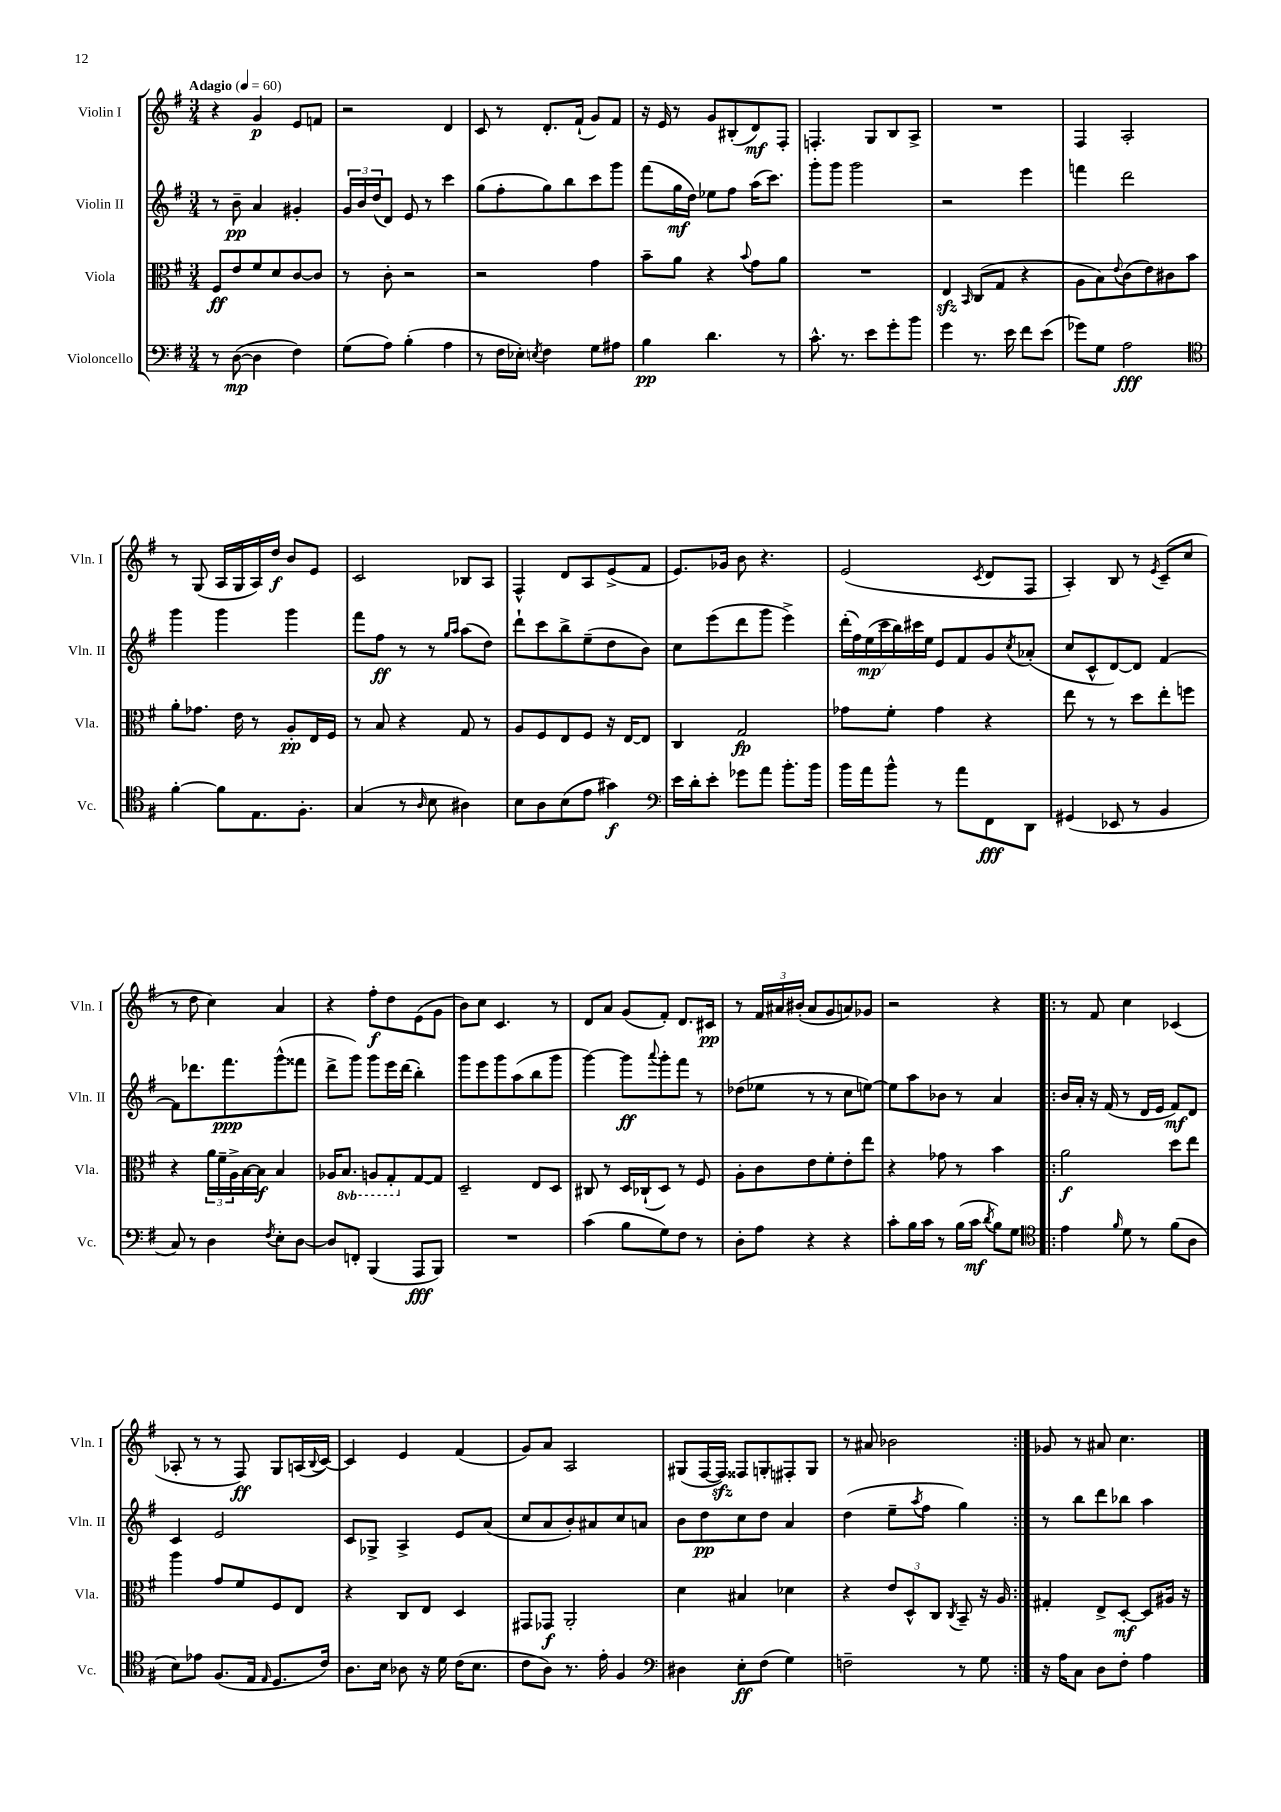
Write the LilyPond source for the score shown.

<<
\new StaffGroup <<
\new Staff = "s0" \with { instrumentName = "Violin I" shortInstrumentName = "Vln. I" } {
    \clef treble \key g \major \numericTimeSignature \time 3/4 \tempo "Adagio" 4 = 60
    r4 g'4\p e'8 f'8 |
    r2 d'4 |
    c'8 r8 d'8.-. fis'16-!( g'8) fis'8 |
    r16 e'16 r8 g'8 bis8-.( d'8\mf) fis8-. |
    f4.-. g8 b8 a8-> |
    R2. |
    fis4 a2-. |
    r8 g8( a16 g16 a16) d''16\f b'8 e'8 |
    c'2 bes8 a8 |
    fis4-^ d'8 a8 e'8->( fis'8 |
    e'8.) ges'16 b'8 r4. |
    e'2( \acciaccatura { c'8 } d'8 fis8 |
    a4-.) b8 r8 \acciaccatura { e'8 } c'8--( c''8 |
    r8 d''8 c''4) a'4 |
    r4 fis''8-.\f d''8 e'8( g'8 |
    b'8) c''8 c'4. r8 |
    d'8 a'8 g'8( fis'8-.) d'8. cis'16\pp |
    r8 \tuplet 3/2 { fis'16 ais'16 bis'16-.( } ais'8 g'8 a'8) ges'8 |
    r2 r4 |
    \repeat volta 2 { r8 fis'8 c''4 ces'4( |
    aes8-. r8 r8 fis8\ff) g8 a16( \appoggiatura { b8 } c'16~) |
    c'4 e'4 fis'4( |
    g'8) a'8 a2 |
    gis8( fis16~ fis16\sfz) fisis8 g8-. fis8-. g8 |
    r8 ais'8 bes'2 | }
    ges'8 r8 ais'8 c''4. \bar "|." |
}
\new Staff = "s1" \with { instrumentName = "Violin II" shortInstrumentName = "Vln. II" } {
    \clef treble \key g \major \numericTimeSignature \time 3/4
    r8 b'8--\pp a'4 gis'4-. |
    \tuplet 3/2 { g'16 b'16 d''16( } d'8) e'8 r8 c'''4 |
    g''8( fis''8-. g''8) b''8 c'''8 g'''8 |
    fis'''8( g''16\mf d''16) ees''8 fis''8 a''16( c'''8.) |
    g'''8-. g'''8 g'''2 |
    r2 e'''4 |
    f'''4 d'''2 |
    g'''4 g'''4 g'''4 |
    fis'''8 fis''8\ff r8 r8 \grace { g''16 a''16 } a''8( d''8) |
    d'''8-! c'''8 b''8-> e''8--( d''8 b'8) |
    c''8 e'''8( d'''8 g'''8 e'''4->) |
    \tuplet 7/4 { d'''16-.( fis''16) e''16\mp( c'''16 b''16) cis'''16 e''16 } e'8 fis'8 g'8 \acciaccatura { c''8 } aes'8-.( |
    c''8 c'8-^ d'8~) d'8 fis'4~ |
    fis'8 des'''8. fis'''8.\ppp g'''8-^( fisis'''8 |
    d'''8-> g'''8) g'''8 e'''16 d'''16( b''4-.) |
    g'''8 e'''8 g'''8 a''8( b''8 g'''8 |
    g'''4~) g'''8\ff \appoggiatura { a'''8 } g'''8-. fis'''8 r8 |
    des''8( ees''8 r8 r8 c''8 e''8~) |
    e''8 a''8 bes'8 r8 a'4 |
    \repeat volta 2 { b'16 a'16-. r16 fis'16( r8 d'16 e'16 fis'8\mf) d'8 |
    c'4 e'2 |
    c'8 ges8-> a4-> e'8 a'8( |
    c''8 a'8 b'8-.) ais'8 c''8 a'8 |
    b'8 d''8\pp c''8 d''8 a'4 |
    d''4( e''8-- \acciaccatura { a''8 } fis''8 g''4) | }
    r8 b''8 d'''8 bes''8 a''4 \bar "|." |
}
\new Staff = "s2" \with { instrumentName = "Viola" shortInstrumentName = "Vla." } {
    \clef alto \key g \major \numericTimeSignature \time 3/4 \set Staff.ottavationMarkups = #ottavation-simple-ordinals
    fis8\ff e'8 fis'8 d'8 c'8~ c'8 |
    r8 c'8-. r2 |
    r2 g'4 |
    b'8-- a'8 r4 \appoggiatura { b'8 } g'8 a'8 |
    R2. |
    e4\sfz \grace { b,16 } c8( g8 r4 |
    a8 b8) \appoggiatura { e'8 } c'8( e'8) cis'8 b'8 |
    a'8-. ges'8. e'16 r8 a8-.\pp e16 fis16 |
    r8 b8 r4 g8 r8 |
    a8 fis8 e8 fis8 r16 e16~ e8 |
    c4 g2\fp |
    ges'8 fis'8-. ges'4 r4 |
    e''8 r8 r8 d''8 e''8-. f''8 |
    r4 \tuplet 3/2 { a'16 fis'16-- a16-> } b16~ b16\f b4 |
    aes16 \ottava #-1 b,8. a,!8 g,8-. \ottava #0 g8~ g8 |
    d2-- e8 d8 |
    cis8 r8 d16 ces16-!( d8) r8 fis8 |
    a8-. c'8 e'8 fis'8-. e'8-. e''8 |
    r4 ges'8 r8 b'4 |
    \repeat volta 2 { a'2\f d''8 e''8 |
    a''4 g'8 fis'8 fis8 e8 |
    r4 c8 e8 d4 |
    gis,8 ges,8\f a,2-. |
    d'4 bis4 des'4 |
    r4 \tuplet 3/2 { e'8 d8-^ c8 } \acciaccatura { c8 } b,8-- r16 a16 | }
    gis4-. e8-> d8~-.\mf d8 ais16 r16 \bar "|." |
}
\new Staff = "s3" \with { instrumentName = "Violoncello" shortInstrumentName = "Vc." } {
    \clef bass \key g \major \numericTimeSignature \time 3/4
    r8 d8~\mp( d4 fis4) |
    g8( a8) b4-.( a4 |
    r8 fis16 ees16-.) \acciaccatura { e8 } fis4 g8 ais8 |
    b4\pp d'4. r8 |
    c'8.-^ r8. e'8 g'8-. b'8 |
    g'4 r8. e'16 fis'8 e'8( |
    ges'8) g8 a2\fff |
    \clef tenor fis'4~-. fis'8 e8. fis8.-. |
    g4( r8 \grace { a16 } b8 ais4) |
    b8 a8 b8( e'8 gis'4\f) |
    \clef bass e'16 d'16-. e'8-. ges'8 a'8 b'8.-. b'16 |
    b'16 a'16 b'8-^ r8 a'8 fis,8\fff d,8 |
    gis,4( ees,8 r8 b,4 |
    c8) r8 d4 \acciaccatura { fis8 } e8-. d8~ |
    d8 f,8-. b,,4( a,,8\fff b,,8) |
    R2. |
    c'4( b8 g8) fis8 r8 |
    d8-. a8 r4 r4 |
    c'8-. b16 c'16 r8 b16( c'16\mf \acciaccatura { d'8 } b8) g8 |
    \repeat volta 2 { \clef tenor e'4 \grace { fis'16 } d'8 r8 fis'8( a8 |
    b8) ees'8 fis8.( e16 \grace { e16 } d8. c'16) |
    a8. b16 aes8 r16 d'16 c'16( b8. |
    c'8 a8) r8. e'16-. fis4 |
    \clef bass dis4 e8-.\ff fis8( g4) |
    f2-- r8 g8 | }
    r16 a16 c8 d8 fis8-. a4 \bar "|." |
}
>>
>>
\layout { \context { \Score \remove "Bar_number_engraver" } }
